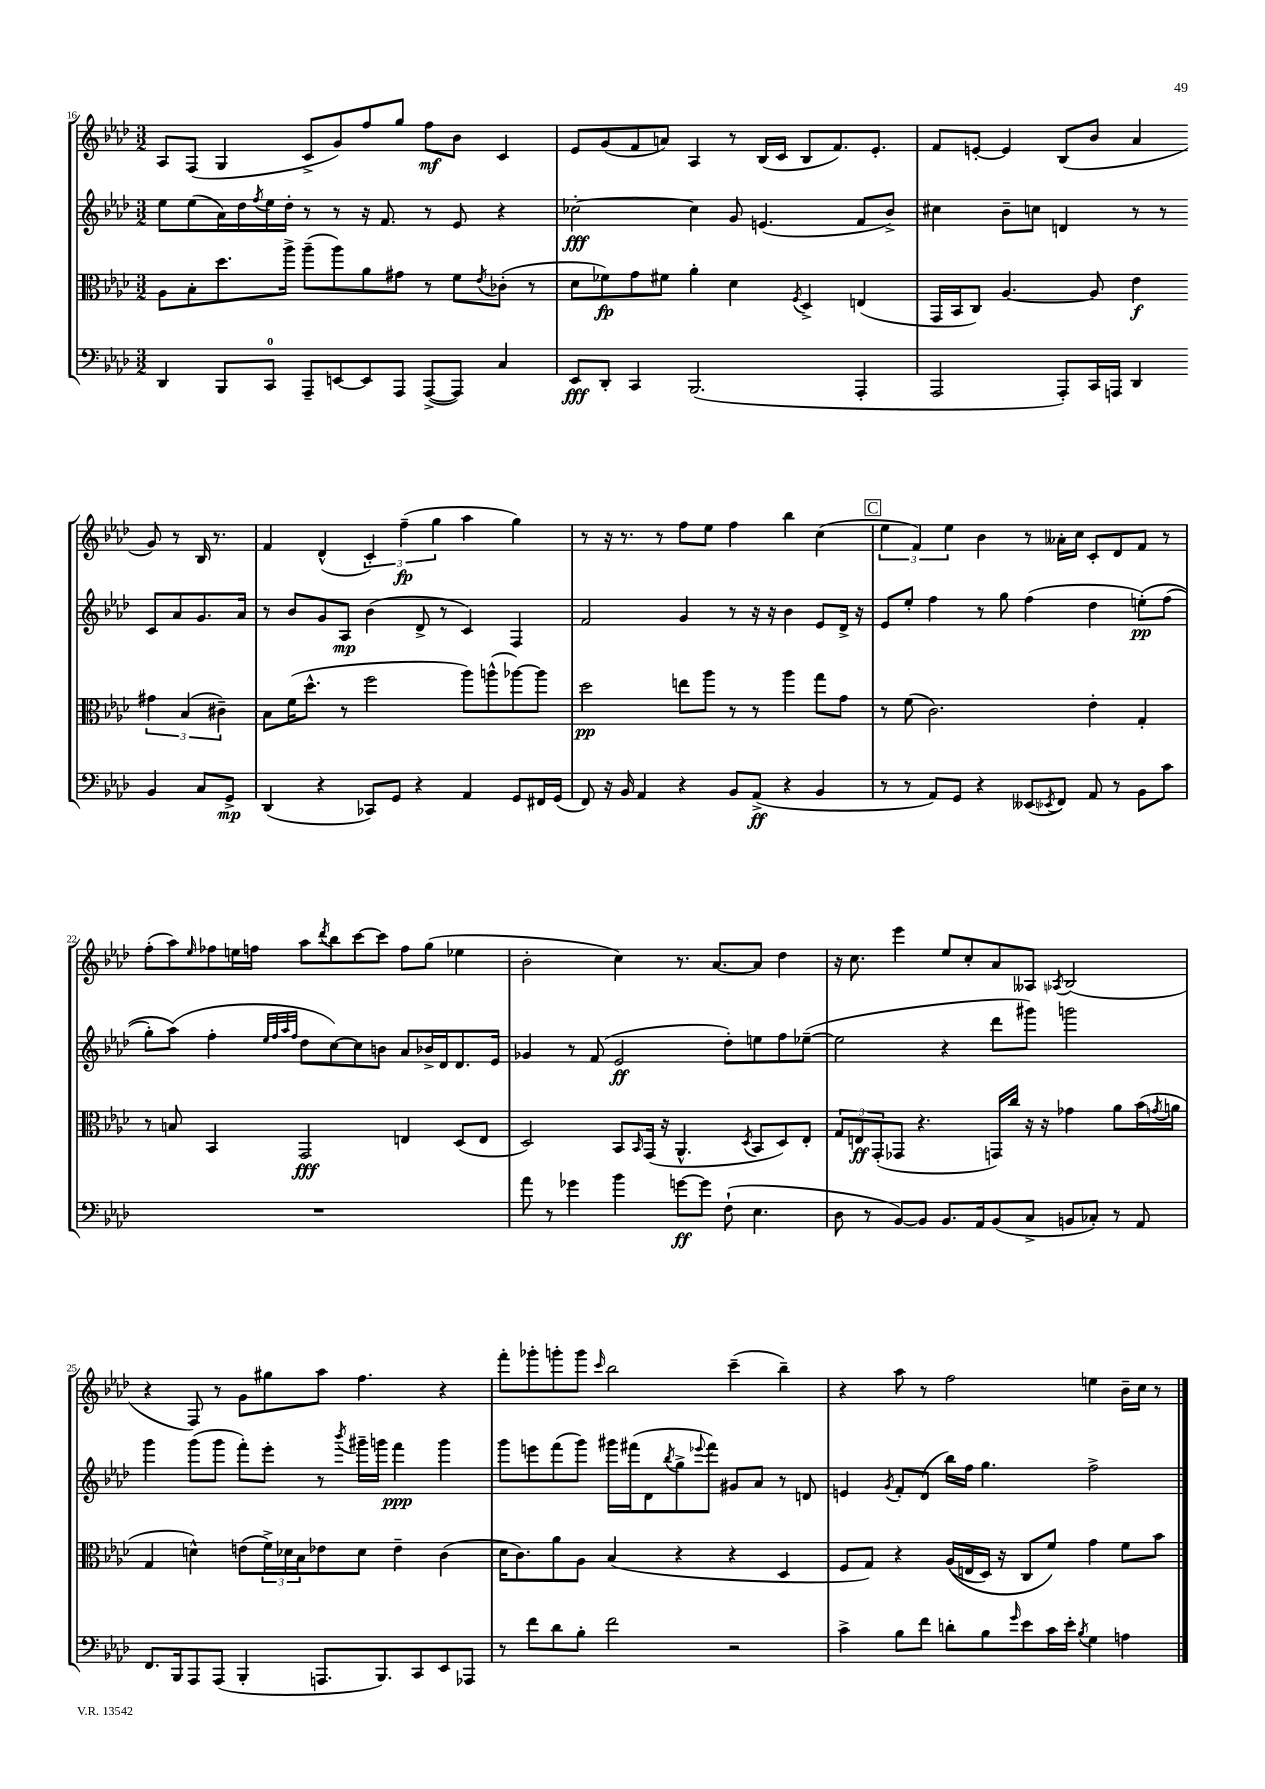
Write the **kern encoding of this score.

**kern	**kern	**kern	**kern
*staff4	*staff3	*staff2	*staff1
*clefF4	*clefC3	*clefG2	*clefG2
*k[b-e-a-d-]	*k[b-e-a-d-]	*k[b-e-a-d-]	*k[b-e-a-d-]
*M3/2	*M3/2	*M3/2	*M3/2
4DD-	8A-	8ee-	8A-
.	8B-'	(8ee-	(8F
8BBB-	8.dd-	16a-)	4G
.	.	16dd-	.
.	.	8qff	.
8CC	.	16ee-	.
.	16aa-^	16dd-'	.
8AAA-~	(8aa-~	8r	8c^
[8EE	8aa-)	8r	8g)
8EE]	8a-	16r	8ff
.	.	8.f	.
8AAA-	8g#	.	8gg
([8AAA-^	8r	8r	8ff
8AAA-])	8f	8e-	8b-
.	8qe-	.	.
4C	(8c-'	4r	4c
.	8r	.	.
=	=	=	=
8EE-	8d-	[2cc-'	8e-
8DD-'	8f-)	.	(8g
4CC	8g	.	8f
.	8f#	.	8a)
(2.BBB-	4a-'	4cc-]	4A-
.	4d-	8g	8r
.	.	(4.e	(16B-
.	.	.	16c
.	8qF	.	.
.	4D-^	.	8B-
.	.	.	8.f)
4AAA-'	(4E	8f	.
.	.	.	8.e-'
.	.	8b-^)	.
=	=	=	=
2AAA-	16GG	4cc#	8f
.	16BB-	.	.
.	8C)	.	[8e'
.	[4.A-	8b-~	4e]
.	.	8cc	.
8AAA-')	.	4d	(8B-
16CC	8A-]	.	8b-
16AAA	.	.	.
4DD-	4e-	8r	4a-
.	.	8r	.
4BB-	6g#	8c	8g)
.	.	8a-	8r
.	(6B-	.	.
8C	.	8.g	16B-
.	.	.	8.r
.	6c#~)	.	.
8GG^	.	.	.
.	.	16a-	.
=	=	=	=
(4DD-	8B-	8r	4f
.	(16f	8b-	.
.	8.dd-^^	.	.
4r	.	8g	(4d-^^
.	8r	8A-	.
8CC-)	2ff	(4b-	6c')
8GG	.	.	.
.	.	.	(6ff~
4r	.	8d-^	.
.	.	.	6gg
.	.	8r	.
4AA-	8aa-)	4c)	4aa-
.	(8aa^^	.	.
8GG	[8aa-)	4F	4gg)
16FF#	8aa-]	.	.
(16GG	.	.	.
=	=	=	=
8FF)	2dd-	2f	8r
16r	.	.	16r
16BB-	.	.	8.r
4AA-	.	.	.
.	.	.	8r
4r	8ee	4g	8ff
.	8aa-	.	8ee-
8BB-	8r	8r	4ff
(8AA-^	8r	16r	.
.	.	16r	.
4r	4aa-	4b-	4bb-
4BB-	8gg	8e-	(4cc
.	8g	16d-^	.
.	.	16r	.
=	=	=	=
8r	8r	8e-	6ee-
8r	(8f	8ee-'	.
.	.	.	6f)
8AA-)	2.c)	4ff	.
.	.	.	6ee-
8GG	.	.	.
4r	.	8r	4b-
.	.	8gg	.
(8EE--	.	(4ff	8r
8qEE-	.	.	.
8FF)	.	.	16a--'
.	.	.	16cc
8AA-	4e-'	4dd-	8c'
8r	.	.	8d-
8BB-	4G'	&(8ee')	8f
8c	.	(8ff	8r
=	=	=	=
1.r	8r	8gg')	(8ff'
.	8B	(8aa-&)	8aa-)
.	.	.	16qqee-
.	4BB-	4ff'	8ff-
.	.	.	16ee
.	.	.	16ff
.	.	32qqee-	.
.	.	32qqff	.
.	.	32qqaa-	.
.	.	32qqff	.
.	2GG	8dd-	8aa-
.	.	.	8qddd-
.	.	[8cc)	8bb-
.	.	8cc]	[8ccc
.	.	8b	8ccc]
.	4E	8a-	8ff
.	.	16b-^	(8gg
.	.	16d-	.
.	(8D-	8.d-	4ee-
.	8E	.	.
.	.	16e-	.
=	=	=	=
8a-	2D-)	4g-	2b-'
8r	.	.	.
4g-	.	8r	.
.	.	(8f	.
4b-	8BB-	2e-	4cc)
.	16qqBB-	.	.
.	(16GG	.	.
.	16r	.	.
[8g	4.AA-^^	.	8.r
8g]	.	.	.
.	.	.	[8.a-
(8F`	.	8dd-')	.
.	8qD-	.	.
4.E-	8BB-	8ee	8a-]
.	8D-)	8ff	4dd-
.	8E-'	([8ee-~	.
=	=	=	=
8D-	12G	2ee-]	16r
.	.	.	8.cc
.	12E	.	.
8r	.	.	.
.	(12GG'	.	.
[8BB-)	8GG-	.	4eee-
8BB-]	4.r	.	.
8.BB-	.	4r	8ee-
.	.	.	8cc'
16AA-	.	.	.
(8BB-	16GG)	8ddd-	8a-
.	16cc	.	.
8C^	16r	8ggg#)	8A--
.	16r	.	.
.	.	.	8qA-
8BB	4g-	2ggg	(2B-
8C-')	.	.	.
8r	8a-	.	.
8AA-	(16b-	.	.
.	8qg	.	.
.	16a	.	.
=	=	=	=
8.FF	4G	4ggg	4r
16BBB-	.	.	.
8AAA-	4d^^)	(8ggg	8F)
(8AAA-	.	8ggg	8r
4BBB-'	(8e	8fff')	8g
.	24f^)	8eee-'	8gg#
.	24d-	.	.
.	24B-	.	.
8.AAA	8e-	8r	8aa-
.	.	8qbbb-	.
.	8d-	16ggg#~	4.ff
8.BBB-)	.	16ggg	.
.	4e-~	4fff	.
8CC	.	.	.
8EE-	(4c	4ggg	4r
8AAA-	.	.	.
=	=	=	=
8r	16d-	8ggg	8fff'
.	8.c)	.	.
8f	.	8eee	8ggg-'
8d-	8a-	(8fff	8ggg'
8B-'	8A-	8ggg)	8ggg
.	.	.	16qqccc
2f	(4B-	16ggg#	2bb-
.	.	(16fff#	.
.	.	8d-	.
.	.	8qbb-	.
.	4r	8gg^	.
.	.	8qqeee-	.
.	.	8fff#)	.
2r	4r	8g#	(4ccc~
.	.	8a-	.
.	4D-	8r	4bb-~)
.	.	8d	.
=	=	=	=
4c^	8F	4e	4r
.	8G)	.	.
.	.	8qg	.
8B-	4r	8f'	8aa-
8f	.	(8d-	8r
8d'	&((16A-	16bb-)	2ff
.	16E	16ff	.
8B-	16D-)	4.gg	.
.	16r	.	.
16qqg	.	.	.
8e-	8C	.	.
16c	8f&)	.	.
16e-'	.	.	.
8qB-	.	.	.
4G	4g	2ff^	4ee
4A	8f	.	16b-~
.	.	.	16cc
.	8b-	.	8r
==	==	==	==
*-	*-	*-	*-
